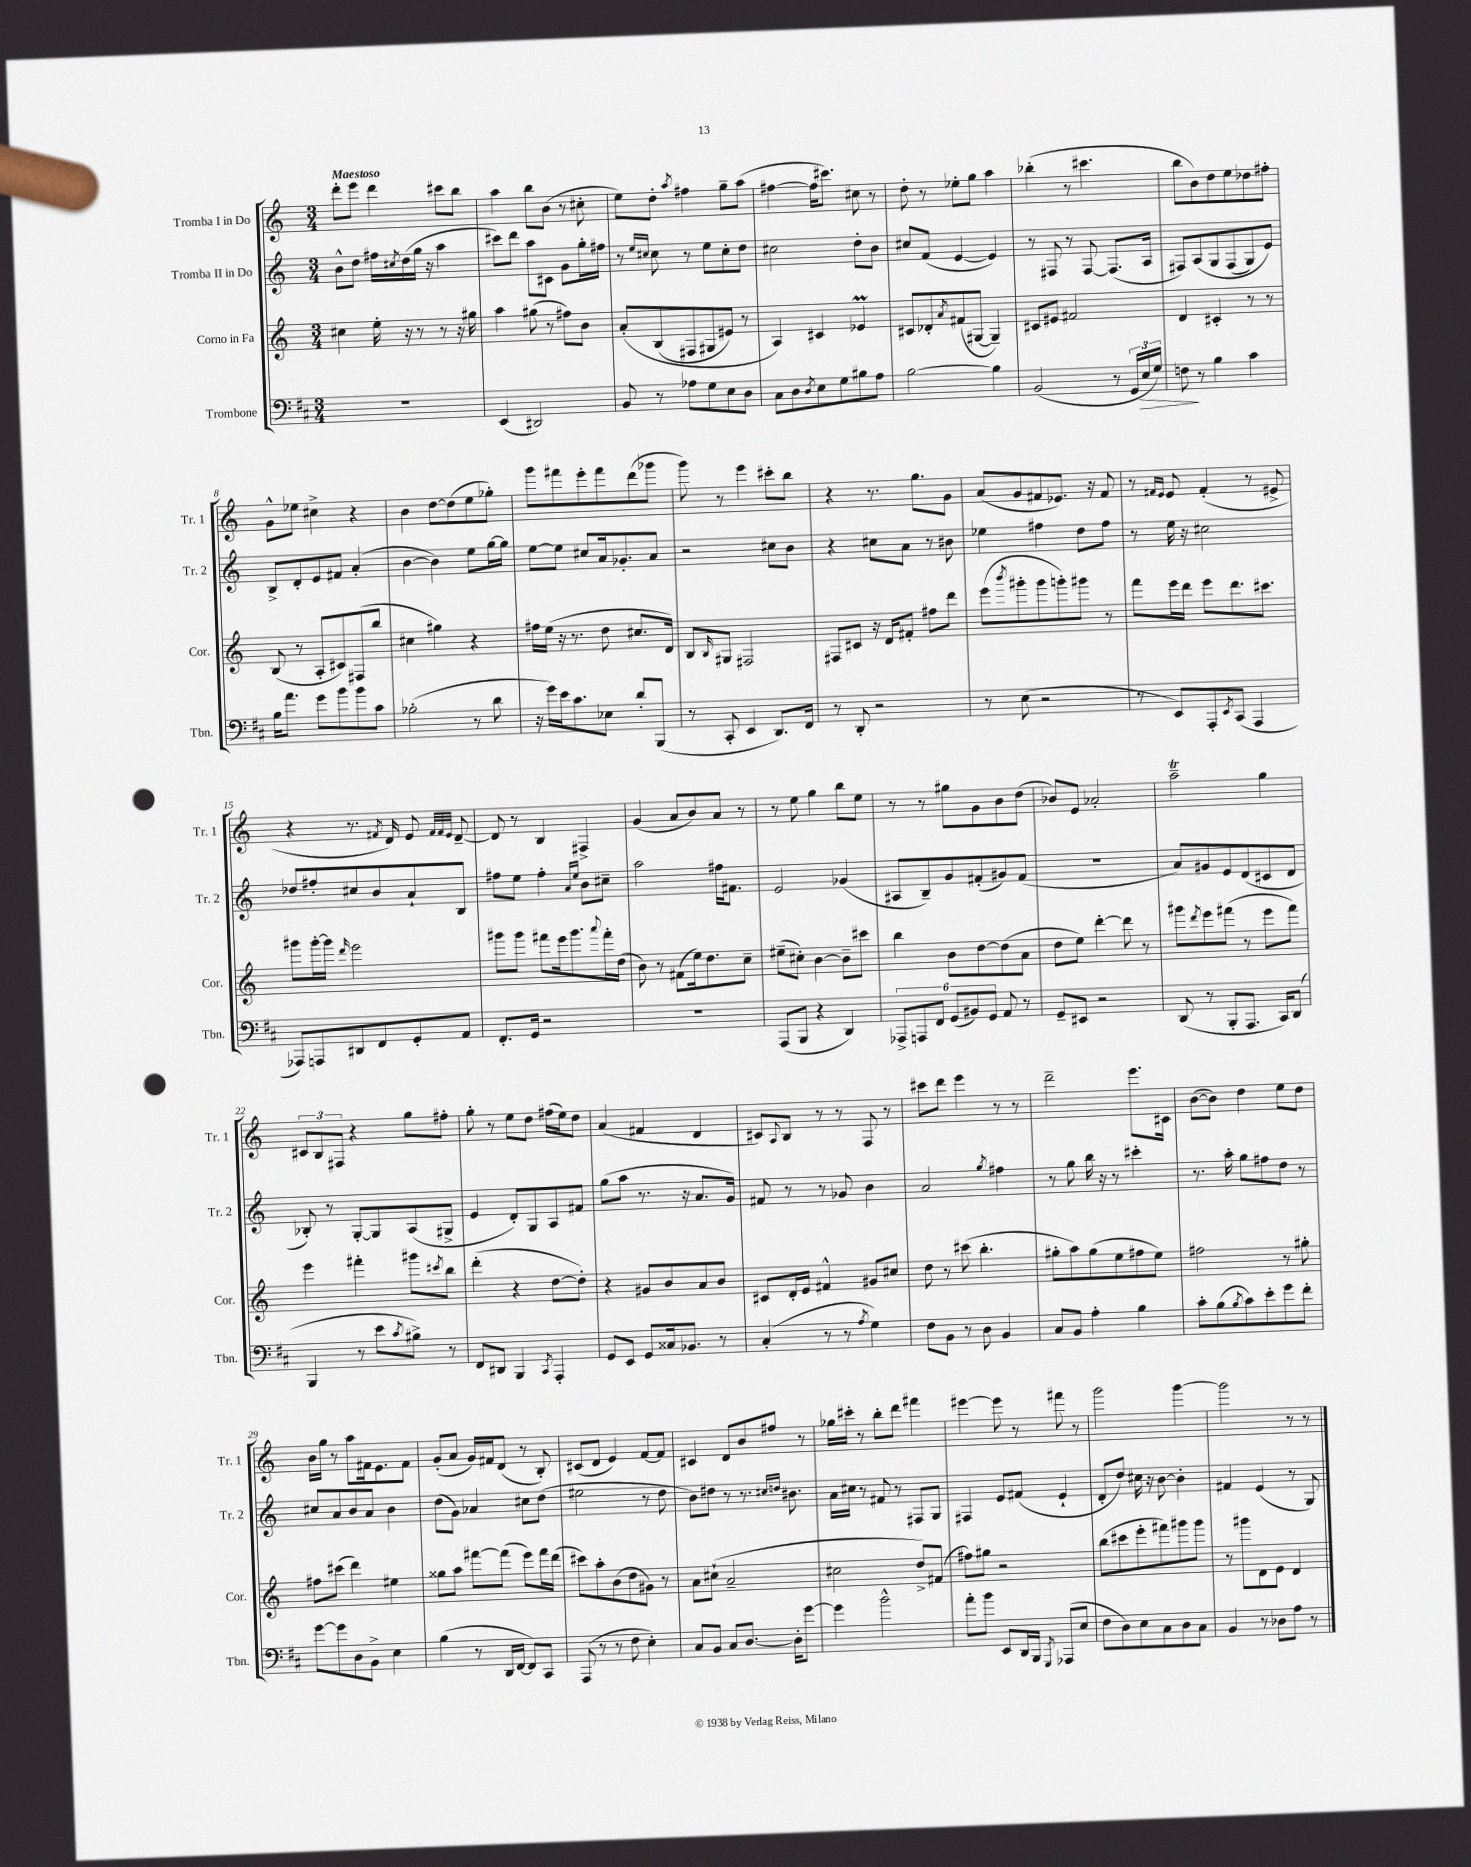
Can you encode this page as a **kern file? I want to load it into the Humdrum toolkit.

**kern	**kern	**kern	**kern
*staff4	*staff3	*staff2	*staff1
*clefF4	*clefG2	*clefG2	*clefG2
*k[f#c#]	*k[]	*k[]	*k[]
*M3/4	*M3/4	*M3/4	*M3/4
2.r	4cc#	8b^^	8ddd'
.	.	8dd	8eee
.	16ee'	16ff#	4ddd
.	.	8qcc#	.
.	16r	(16dd	.
.	8r	16gg	.
.	.	16r	.
.	8r	4aa	8ccc#
.	16r	.	8bb
.	16gg#	.	.
=	=	=	=
(4EE	4aa	8ccc#)	4aa
.	.	8ddd	.
2DD#)	(8gg#	8aa	8bb
.	8r	8c#	(8b
.	8ff#)	8g	8r
.	8b	16gg'	8cc#'
.	.	16ff#	.
=	=	=	=
8BB	&(8a'	8r	8ee)
.	.	16qqee	.
.	.	16qqcc#	.
8r	(8B	8cc#	8dd'
.	.	.	8qaa
8A-	8F#	8r	4ff#
8G	8G#	8ee	.
8E	8e#)	8cc#'	8gg~
8D	8r	8dd	(8aa
=	=	=	=
8C#	4A&)	2cc#	[4ff#
8D	.	.	.
8qD	.	.	.
8E	4c#	.	16ff#]
.	.	.	8.ccc#)
8G	.	.	.
8B#	4e-	8dd'	8cc#
8A	.	8b	8r
=	=	=	=
[2B	8c#	8cc#	8dd'
.	8d-'	(8f	8r
.	8qa	.	.
.	(8f#	[4e	8ee-'
.	[8G#	.	8gg
4B]	4G#~])	4e])	4aa
=	=	=	=
(2BB	8c#	8r	(4bb-'
.	8e#	8F#	.
.	2f#	8r	8r
.	.	[8F#	4.ccc#
8r	.	(8.F#]	.
24GG	.	.	.
24E	.	.	.
.	.	16A	.
24G)	.	.	.
=	=	=	=
8F	4d	8F#)	8bb
8r	.	&(8A	8b)
4B	4c#'	8G	8dd
.	.	(8F#	8ee
4c#	8r	8G)	8dd-
.	8r	8e&)	8ff#'
=	=	=	=
16B	(8B	8B^	8g^^
8.a	.	.	.
.	8r	8d'	8ee-
8g	8A'	8e	4cc#^
8b	8c#)	8f#	.
8b	(8F#	(4a'	4r
8c#	8bb	.	.
=	=	=	=
(2B-'	4cc#	[4b	4b
.	4gg#)	4b])	[8dd
.	.	.	(8dd]
8r	4r	8ee	8ee
8d	.	[16gg	8gg-')
.	.	16gg]	.
=	=	=	=
16r	16ff#	[8ee	8ggg
16g)	(16ee	.	.
16e	16r	8ee]	8fff#
8.c#	8.r	.	.
.	.	8cc#	8eee'
8E-	8dd	16a	8fff#
.	.	8.g-'	.
8d'	8.cc#	.	(8ddd
(8BBB	.	8a	8ggg-
.	16d)	.	.
=	=	=	=
8r	8B	2r	8ggg)
.	16qqB	.	.
8CC#'	8G#	.	8r
4EE	2F#	.	4eee
8.DD)	.	8cc#	8ccc#'
.	.	8b	8bb
16FF#	.	.	.
=	=	=	=
8r	8F#	4r	4r
8DD'	8c#	.	.
2r	16r	8cc#	8.r
.	16d	.	.
.	8f#'	8a	.
.	.	.	8.gg
.	8ff#	8r	.
.	8ddd	8b#	8g
=	=	=	=
8r	(8eee	4ee-	(8a
.	8qbbb	.	.
(8E	8ggg#'	.	8g
2r	8ggg#	4ff#	8f#
.	8ggg')	.	8.e-)
.	8ggg#	8dd	.
.	.	.	16r
.	8r	8ff#	8f#
=	=	=	=
8r	8fff	8r	8r
.	.	.	16qqf#
.	.	.	16qqe
8EE)	16eee	16ee	8e
.	16ddd	16r	.
8AAA'	8eee	2cc#	(4f#'
8qEE	.	.	.
(8CC#	8.ddd	.	.
4AAA	.	.	8r
.	8.ccc#	.	.
.	.	.	8e#^
=	=	=	=
8AAA-)	8ggg#	8dd-	4r
8AAA	[16ggg#'	8ff#'	.
.	16ggg#]	.	.
.	16qqddd	.	.
8DD#	2eee	8cc#	8.r
8FF#	.	8b	.
.	.	.	8qf#
.	.	.	16d)
8GG'	.	8a`	8e
.	.	.	32qqf#
.	.	.	32qqf#
.	.	.	32qqe
8AA	.	8B	[8d~
=	=	=	=
8.FF#'	8ggg#	8ff#	8d]
.	8ggg#	8ee	8r
16GG	.	.	.
2r	8fff#	4ff#'	4B
.	16eee	.	.
.	8.ggg#	.	.
.	.	16qqa	.
.	.	16qqee	.
.	.	8b	4F#^
.	8qqaaa	.	.
.	16fff#'	8cc#~	.
.	(16dd	.	.
=	=	=	=
2.r	8b)	2aa	(4g
.	8r	.	.
.	(8f#	.	8a
.	16ee)	.	8b)
.	8.dd	.	.
.	.	16ff#	8a
.	.	8.f#	.
.	8cc~	.	8r
=	=	=	=
(8AAA	(8ee#~	2e	8r
8BBB	8cc#')	.	8ee
4r	[4b	.	4gg
4DD)	8b~]	(4g-	8bb
.	8ccc#	.	8ee
=	=	=	=
12AAA-^	4bb	8A#	8r
12AAA	.	.	.
.	.	8B~)	8r
12FF#	.	.	.
(12GG	8b	8g	8gg#
12BB#)	.	.	.
.	[8dd	(8f#'	8g
12GG	.	.	.
8AA	(8dd]	8g#)	8b
8r	8a	(8f#	(8dd
=	=	=	=
8GG~	8dd	2.r	8b-)
8EE#	8ee)	.	8e
2r	[4ddd'	.	2a-'
.	8ddd]	.	.
.	8r	.	.
=	=	=	=
(8DD	8ggg#	8a)	2aa~
.	8qddd	.	.
8r	8eee	8g#	.
8BBB'	(8fff#	8e	.
8.AAA	8r	(8d	.
.	8eee	8c#	4gg
16CC#)	.	.	.
(8DD	8fff#)	8d	.
=	=	=	=
4BBB	4eee	8B-')	12c#
.	.	.	12B
.	.	8r	.
.	.	.	12F#
8r	4fff#'	[8G'	4r
8e	.	8G]	.
8qc#	.	.	.
8B#^)	8ggg#	(8A	8gg
.	8qccc#	.	.
8r	8bb	8G#^	8ff#'
=	=	=	=
8FF#	(4ddd'	4e	8gg'
8DD#	.	.	8r
4BBB	4r	8d')	8ee
.	.	8G	8dd
8qCC#	.	.	.
4AAA'	[8dd	8A	(16ff#
.	.	.	16ee)
.	8dd'])	8f#	8dd
=	=	=	=
8GG	4r	(8gg	(4a
8EE	.	8aa	.
8GG	8g#	8.r	4f#
16C##	8b	.	.
8.BB-	.	16r	.
.	8a	8.a	4d
8r	8b	.	.
.	.	16g)	.
=	=	=	=
(4C#'	8c#	8f#	8c#)
.	.	.	8qqA
.	16d'	8r	8B
.	16e	.	.
8r	4f#^^	8r	8r
8r	.	8g-	8r
8qA	.	.	.
4G)	8g#	4b	8F
.	8cc#	.	8r
=	=	=	=
8F#	8dd	2a	8ccc#
8BB	8r	.	8ddd
8r	(8ccc#	.	4eee
8D	4.bb'	.	.
.	.	8qgg	.
4BB	.	4ff#	8r
.	.	.	8r
=	=	=	=
8C#	8gg#'	8r	2ddd~
8BB	8aa)	8gg	.
4A'	(8gg#	16bb	.
.	.	16r	.
.	8ee	8r	.
4B	8ff#	4ccc#'	8.eee
.	8ee)	.	.
.	.	.	16c#
=	=	=	=
8c#'	2ff#	8.r	([8b
(8B	.	.	8b])
.	.	16aa'	.
8qB	.	.	.
8c#)	.	8gg	4dd
8e'	.	8ff#	.
8g	8r	8dd	8ee
8f#'	8gg#'	8r	8dd
=	=	=	=
[8g	8ff#	8cc#	16b
.	.	.	16gg
8g]	(8ccc#	8a	8r
8D	4ddd)	8b	8aa
8BB^	.	8a	16f#
.	.	.	8.e
4E	4ee#	4b	.
.	.	.	8f#
=	=	=	=
(4B	8gg##	(8dd	(8g'
.	8aa	8g)	8a
8r	[8fff#	4a-	16g)
.	.	.	16f#
16DD	(8fff#]	.	(8d
[16FF#	.	.	.
8FF#])	8eee)	8cc#	8r
8CC#	16fff#	(8dd	8B')
.	(16ddd	.	.
=	=	=	=
(8AAA	8ccc#)	2ee#	(8c#
8r	8aa'	.	8d
8r	(8b	.	4e)
8F#	8dd	.	.
4E')	8g#)	8r	[8f
.	8r	8dd	8f]
=	=	=	=
8C#	8a	8b)	4c#
8BB	(8cc#`	8dd#	.
8C#	2a~	8r	8d
[8.D	.	8.r	8b
.	.	.	8ff#
.	.	16qqcc#	.
.	.	16qqdd	.
16D']	.	8.b#	.
[8g	.	.	8r
=	=	=	=
4g]	2cc#	16a	16gg-
.	.	16cc#	16ccc#'
.	.	8r	8r
2b^^	.	8f#	8bb'
.	.	8r	8ddd
.	8dd^)	8F#	4fff#
.	(8f#	8G	.
=	=	=	=
8a'	8ff#)	4F#	[4eee#
8b	8gg#	.	.
8EE	2r	8e	8eee#]
16DD	.	(8f#	8r
16BBB	.	.	.
8qGGG	.	.	.
(8AAA-	.	4e`	8fff#
8E	.	.	8r
=	=	=	=
8F#	(8bb	8d'	2ggg
8D)	8ccc#	8dd)	.
8E	8eee'	16cc#	.
.	.	16r	.
8C#	8fff#)	[8b	.
8D	8ggg#	4b']	[4ggg
8C#	8ggg#	.	.
=	=	=	=
4BB	8r	4f#	2ggg]
.	8ggg#	.	.
8r	8d	(4e	.
8D-	8e	.	.
8A	4d	8r	8r
8r	.	8G)	8r
==	==	==	==
*-	*-	*-	*-
